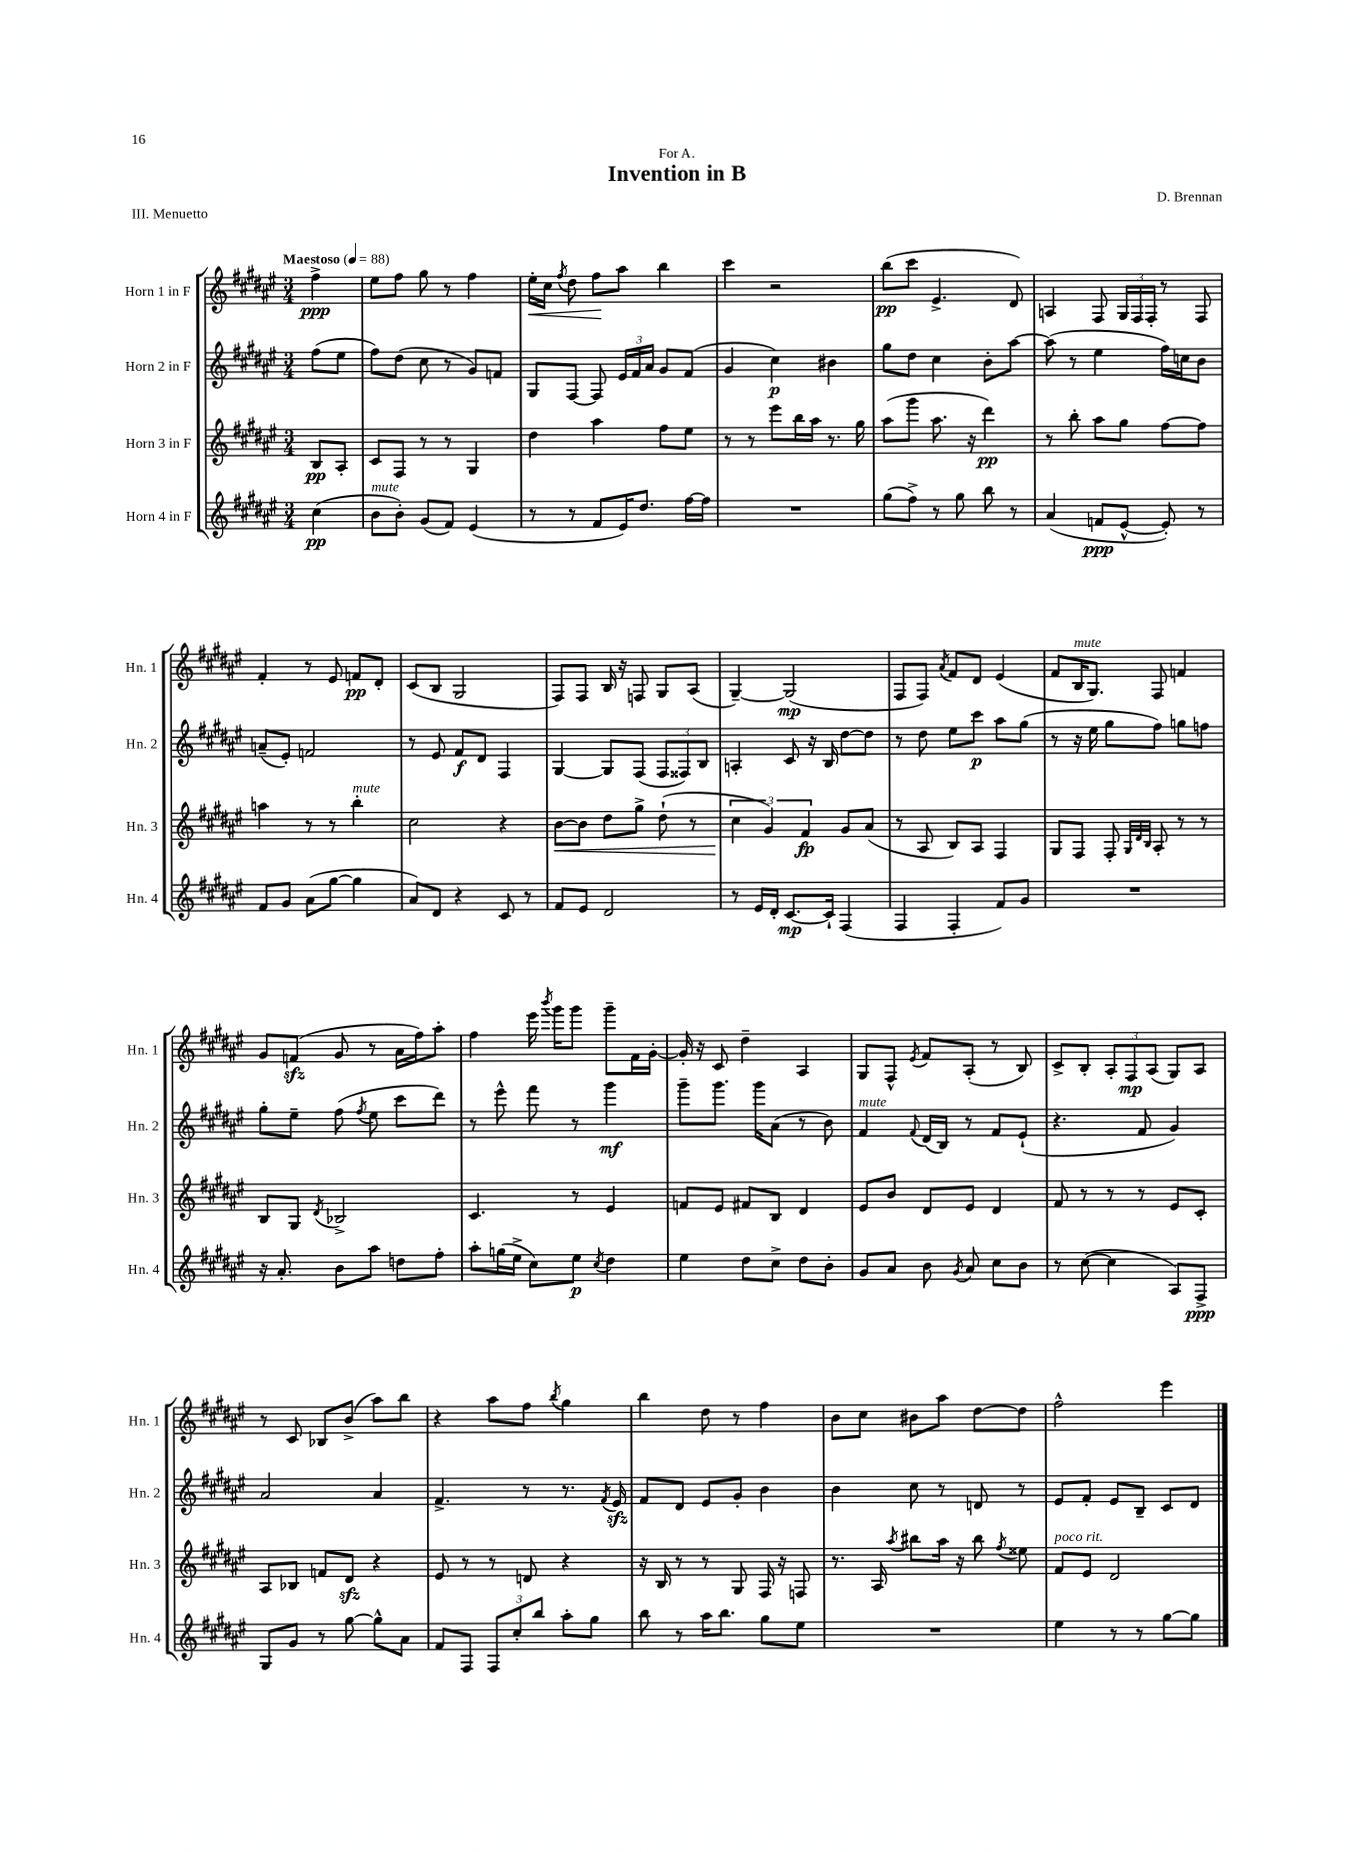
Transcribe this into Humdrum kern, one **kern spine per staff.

**kern	**dynam	**kern	**dynam	**kern	**dynam	**kern	**dynam
*part4	*part4	*part3	*part3	*part2	*part2	*part1	*part1
*staff4	*staff4	*staff3	*staff3	*staff2	*staff2	*staff1	*staff1
*I"Horn 4 in F	*	*I"Horn 3 in F	*	*I"Horn 2 in F	*	*I"Horn 1 in F	*
*I'Hn. 4	*	*I'Hn. 3	*	*I'Hn. 2	*	*I'Hn. 1	*
*clefG2	*	*clefG2	*	*clefG2	*	*clefG2	*
*k[f#c#g#d#a#e#]	*	*k[f#c#g#d#a#e#]	*	*k[f#c#g#d#a#e#]	*	*k[f#c#g#d#a#e#]	*
*M3/4	*	*M3/4	*	*M3/4	*	*M3/4	*
*MM88	*	*MM88	*	*MM88	*	*MM88	*
=	=	=	=	=	=	=	=
!	!	!	!	!	!	!LO:TX:a:B:t=Maestoso	!
(4cc#\	pp	8B/L	pp	(8ff#\L	.	4ff#^\	ppp
.	.	8A#'/J	.	8ee#\J	.	.	.
=1	=1	=1	=1	=1	=1	=1	=1
!LO:TX:a:i:t=mute	!	!	!	!	!	!	!
8b\L	.	8c#/L	.	8ff#\L)	.	8ee#\L	.
8b'\J)	.	8F#/J	.	(8dd#\J	.	8ff#\J	.
(8g#/L	.	8r	.	8cc#\	.	8gg#\	.
8f#/J)	.	8r	.	8r	.	8r	.
(4e#/	.	4G#/	.	8g#/L)	.	4ff#\	.
.	.	.	.	8fn/J	.	.	.
=2	=2	=2	=2	=2	=2	=2	=2
!	!	!	!	!	!	!	!LO:HP:b
8r	.	4dd#\	.	8G#/L	.	16ee#'\LL	<
.	.	.	.	.	.	16cc#\JJ	.
.	.	.	.	.	.	8qff#/	.
8r	.	.	.	[8F#/J	.	8dd#\	.
8f#/L	.	4aa#\	.	8F#/]	.	8ff#\L	.
16e#/K)	.	.	.	24e#/LL	.	8aa#\J	[
.	.	.	.	24f#/	.	.	.
8.dd#/J	.	.	.	.	.	.	.
.	.	.	.	24a#/JJ	.	.	.
.	.	8ff#\L	.	8g#/L	.	4bb\	.
[16ff#\LL	.	8ee#\J	.	(8f#/J	.	.	.
16ff#\JJ]	.	.	.	.	.	.	.
=3	=3	=3	=3	=3	=3	=3	=3
2.r	.	8r	.	4g#/	.	4ccc#\	.
.	.	8r	.	.	.	.	.
.	.	8eee#\L	.	4cc#\)	p	2r	.
.	.	16bb\L	.	.	.	.	.
.	.	16aa#\JJ	.	.	.	.	.
.	.	8.r	.	4b#X\	.	.	.
.	.	16gg#\	.	.	.	.	.
=4	=4	=4	=4	=4	=4	=4	=4
(8gg#\L	.	(8aa#\L	.	8gg#\L	.	(8bb\L	pp
8ff#^\J)	.	8ggg#\J	.	8dd#\J	.	8ccc#\J	.
8r	.	8.aa#\	.	4cc#\	.	4.e#^/	.
8gg#\	.	.	.	.	.	.	.
.	.	16r	.	.	.	.	.
8bb\	.	4ddd#\)	pp	8b'\L	.	.	.
8r	.	.	.	[8aa#\J	.	8d#/)	.
=5	=5	=5	=5	=5	=5	=5	=5
(4a#/	.	8r	.	(8aa#\]	.	4An/	.
.	.	8bb'\	.	8r	.	.	.
8fn/L	ppp	8aa#\L	.	4ee#\	.	8F#/	.
[8e#^^/J	.	8gg#\J	.	.	.	24G#/LL	.
.	.	.	.	.	.	24F#/	.
.	.	.	.	.	.	24F#'/JJ	.
8e#'/])	.	[8ff#\L	.	16ff#\LL)	.	8r	.
.	.	.	.	16ccn\J	.	.	.
8r	.	8ff#\J]	.	8b\J	.	8F#/	.
!!LO:LB:g=z
=6	=6	=6	=6	=6	=6	=6	=6
8f#/L	.	4aan\	.	(8an~/L	.	4f#'/	.
8g#/J	.	.	.	8e#'/J)	.	.	.
(8a#\L	.	8r	.	2fn/	.	8r	.
[8gg#\J	.	8r	.	.	.	8e#/	.
!	!	!LO:TX:a:i:t=mute	!	!	!	!	!
4gg#\]	.	4bb'\	.	.	.	8fn/L	pp
.	.	.	.	.	.	8d#'/J	.
=7	=7	=7	=7	=7	=7	=7	=7
8a#/L)	.	2cc#\	.	8r	.	(8c#/L	.
8d#/J	.	.	.	8e#/	.	8B/J	.
4r	.	.	.	8f#/L	f	2G#/	.
.	.	.	.	8d#/J	.	.	.
8c#/	.	4r	.	4F#/	.	.	.
8r	.	.	.	.	.	.	.
=8	=8	=8	=8	=8	=8	=8	=8
!	!	!	!LO:HP:b	!	!	!	!
8f#/L	.	[8b\L	<	[4G#/	.	8F#/L)	.
8e#/J	.	8b\J]	.	.	.	8F#/J	.
2d#/	.	8dd#\L	.	8G#/L]	.	16B/	.
.	.	.	.	.	.	16r	.
.	.	8gg#^\J	.	(8F#/J	.	8Fn/	.
.	.	(8dd#`\	.	12F#/L	.	8G#/L	.
.	.	.	.	12F##X/)	.	.	.
.	.	8r	.	.	.	(8A#/J	.
.	.	.	.	12B/J	.	.	.
=9	=9	=9	=9	=9	=9	=9	=9
8r	.	6cc#\	.	4An'/	.	[4G#~/)	.
16e#/LL	.	.	.	.	.	.	.
.	.	6g#/)	[	.	.	.	.
16d#'/JJ	.	.	.	.	.	.	.
[8.c#/L	mp	.	.	8c#/	.	(2G#/]	mp
.	.	6f#/	fp	.	.	.	.
.	.	.	.	16r	.	.	.
16c#`/Jk]	.	.	.	16B/	.	.	.
(4F#/	.	8g#/L	.	[8dd#\L	.	.	.
.	.	(8a#/J	.	8dd#\J]	.	.	.
=10	=10	=10	=10	=10	=10	=10	=10
4F#/	.	8r	.	8r	.	8F#/L	.
.	.	8A#/	.	8dd#\	.	8F#/J)	.
.	.	.	.	.	.	8qa#/	.
4F#'/	.	8B/L)	.	8ee#\L	.	8f#/L	.
.	.	8A#/J	.	8ccc#\J	p	8d#/J	.
8f#/L)	.	4F#/	.	8aa#\L	.	(4e#/	.
8g#/J	.	.	.	(8gg#\J	.	.	.
=11	=11	=11	=11	=11	=11	=11	=11
2.r	.	8G#/L	.	8r	.	8f#/L	.
!	!	!	!	!	!	!LO:TX:a:i:t=mute	!
.	.	8F#/J	.	16r	.	16B/K	.
.	.	.	.	16ee#\	.	8.G#/J)	.
.	.	8F#'/	.	8gg#\L	.	.	.
.	.	32qqG#/LLL	.	.	.	.	.
.	.	32qqd#/	.	.	.	.	.
.	.	32qqB/JJJ	.	.	.	.	.
.	.	8A#'/	.	8ff#\J)	.	8F#/	.
.	.	8r	.	8ggn\L	.	4fn/	.
.	.	8r	.	8ffn\J	.	.	.
!!LO:LB:g=z
=12	=12	=12	=12	=12	=12	=12	=12
16r	.	8B/L	.	8gg#'\L	.	8g#/L	.
8.a#'/	.	.	.	.	.	.	.
.	.	8G#/J	.	8ee#~\J	.	(8fnzz/J	.
.	.	8qd#/	.	.	.	.	.
8b\L	.	2B-X^/	.	(8ff#\	.	8g#/	.
.	.	.	.	8qff#/	.	.	.
8aa#\J	.	.	.	8ee#\	.	8r	.
8ddn\L	.	.	.	8ccc#\L	.	16a#\LL	.
.	.	.	.	.	.	16ff#\J)	.
8ff#'\J	.	.	.	8ddd#\J)	.	8aa#'\J	.
=13	=13	=13	=13	=13	=13	=13	=13
8aa#'\L	.	4.c#/	.	8r	.	4ff#\	.
(16ggn\L	.	.	.	8eee#^^\	.	.	.
16ee#^\JJ	.	.	.	.	.	.	.
8cc#\L)	.	.	.	8fff#\	.	16eee#\	.
.	.	.	.	.	.	8qbbb/	.
.	.	.	.	.	.	16ggg#\KL	.
8ee#\J	p	8r	.	8r	.	8ggg#\J	.
8qcc#/	.	.	.	.	.	.	.
4dd#\	.	4e#/	.	4ggg#\	mf	8ggg#~\L	.
.	.	.	.	.	.	16f#\L	.
.	.	.	.	.	.	[16g#'\JJ	.
=14	=14	=14	=14	=14	=14	=14	=14
4ee#\	.	8fn/L	.	8ggg#~\L	.	16g#'/]	.
.	.	.	.	.	.	16r	.
.	.	8e#/J	.	8.ggg#\J	.	8c#/	.
8dd#\L	.	8f#X/L	.	.	.	4dd#~\	.
.	.	.	.	16ggg#\KL	.	.	.
8cc#^\J	.	8B/J	.	(8a#\J	.	.	.
8dd#\L	.	4d#/	.	8r	.	4A#/	.
8b'\J	.	.	.	8b\)	.	.	.
=15	=15	=15	=15	=15	=15	=15	=15
!	!	!	!	!LO:TX:a:i:t=mute	!	!	!
8g#/L	.	8e#/L	.	4f#/	.	8G#/L	.
8a#/J	.	8b/J	.	.	.	8F#^^/J	.
.	.	.	.	8qqf#/	.	8qe#/	.
8b\	.	8d#/L	.	(16d#/LL	.	8f#/L	.
.	.	.	.	16B/JJ)	.	.	.
8qg#/	.	.	.	.	.	.	.
8a#/	.	8e#/J	.	8r	.	(8A#'/J	.
8cc#\L	.	4d#/	.	8f#/L	.	8r	.
8b\J	.	.	.	(8e#`/J	.	8B/)	.
=16	=16	=16	=16	=16	=16	=16	=16
8r	.	8f#/	.	4.r	.	8c#^/L	.
([8cc#\	.	8r	.	.	.	8B'/J	.
4cc#\]	.	8r	.	.	.	12A#'/L	.
.	.	.	.	.	.	12F#/	mp
.	.	8r	.	8f#/	.	.	.
.	.	.	.	.	.	(12A#/J	.
8A#/L)	.	8e#/L	.	4g#/)	.	8G#/L)	.
8F#^/J	ppp	8c#'/J	.	.	.	8A#/J	.
!!LO:LB:g=z
=17	=17	=17	=17	=17	=17	=17	=17
8G#/L	.	8A#/L	.	2a#/	.	8r	.
8g#/J	.	8B-X/J	.	.	.	8c#/	.
8r	.	8fn/L	.	.	.	8B-X/L	.
[8gg#\	.	8d#zz/J	.	.	.	(8b^/J	.
8gg#^^\L]	.	4r	.	4a#/	.	8aa#\L)	.
8a#\J	.	.	.	.	.	8bb\J	.
=18	=18	=18	=18	=18	=18	=18	=18
8f#/L	.	8e#/	.	4.f#^/	.	4r	.
8F#/J	.	8r	.	.	.	.	.
12F#/L	.	8r	.	.	.	8aa#\L	.
12cc#'/	.	.	.	.	.	.	.
.	.	8dn/	.	8r	.	8ff#\J	.
12bb/J	.	.	.	.	.	.	.
.	.	.	.	.	.	8qbb/	.
8aa#'\L	.	4r	.	8.r	.	4gg#\	.
8gg#\J	.	.	.	.	.	.	.
.	.	.	.	8qf#/	.	.	.
.	.	.	.	16e#zz/	.	.	.
=19	=19	=19	=19	=19	=19	=19	=19
8bb\	.	16r	.	8f#/L	.	4bb\	.
.	.	16B/	.	.	.	.	.
8r	.	8r	.	8d#/J	.	.	.
16aa#\KL	.	8r	.	8e#/L	.	8dd#\	.
8.bb\J	.	.	.	.	.	.	.
.	.	8G#/	.	8g#'/J	.	8r	.
8gg#\L	.	16F#/	.	4b\	.	4ff#\	.
.	.	16r	.	.	.	.	.
8ee#\J	.	8Fn/	.	.	.	.	.
=20	=20	=20	=20	=20	=20	=20	=20
2.r	.	8.r	.	4b\	.	8b\L	.
.	.	.	.	.	.	8cc#\J	.
.	.	16A#/	.	.	.	.	.
.	.	8qaa#/	.	.	.	.	.
.	.	8bb#X\L	.	8cc#\	.	8b#X\L	.
.	.	16aa#\Jk	.	8r	.	8aa#\J	.
.	.	16r	.	.	.	.	.
.	.	8bb#\	.	8dn/	.	[8dd#\L	.
.	.	8qff#/	.	.	.	.	.
.	.	8ee##X\	.	8r	.	8dd#\J]	.
=21	=21	=21	=21	=21	=21	=21	=21
!	!	!LO:TX:a:i:t=poco rit.	!	!	!	!	!
4ee#\	.	8f#/L	.	8e#/L	.	2ff#^^\	.
.	.	8e#/J	.	8f#'/J	.	.	.
8r	.	2d#/	.	8e#/L	.	.	.
8r	.	.	.	8B~/J	.	.	.
[8gg#\L	.	.	.	8c#/L	.	4eee#\	.
8gg#\J]	.	.	.	8d#/J	.	.	.
==	==	==	==	==	==	==	==
*-	*-	*-	*-	*-	*-	*-	*-
